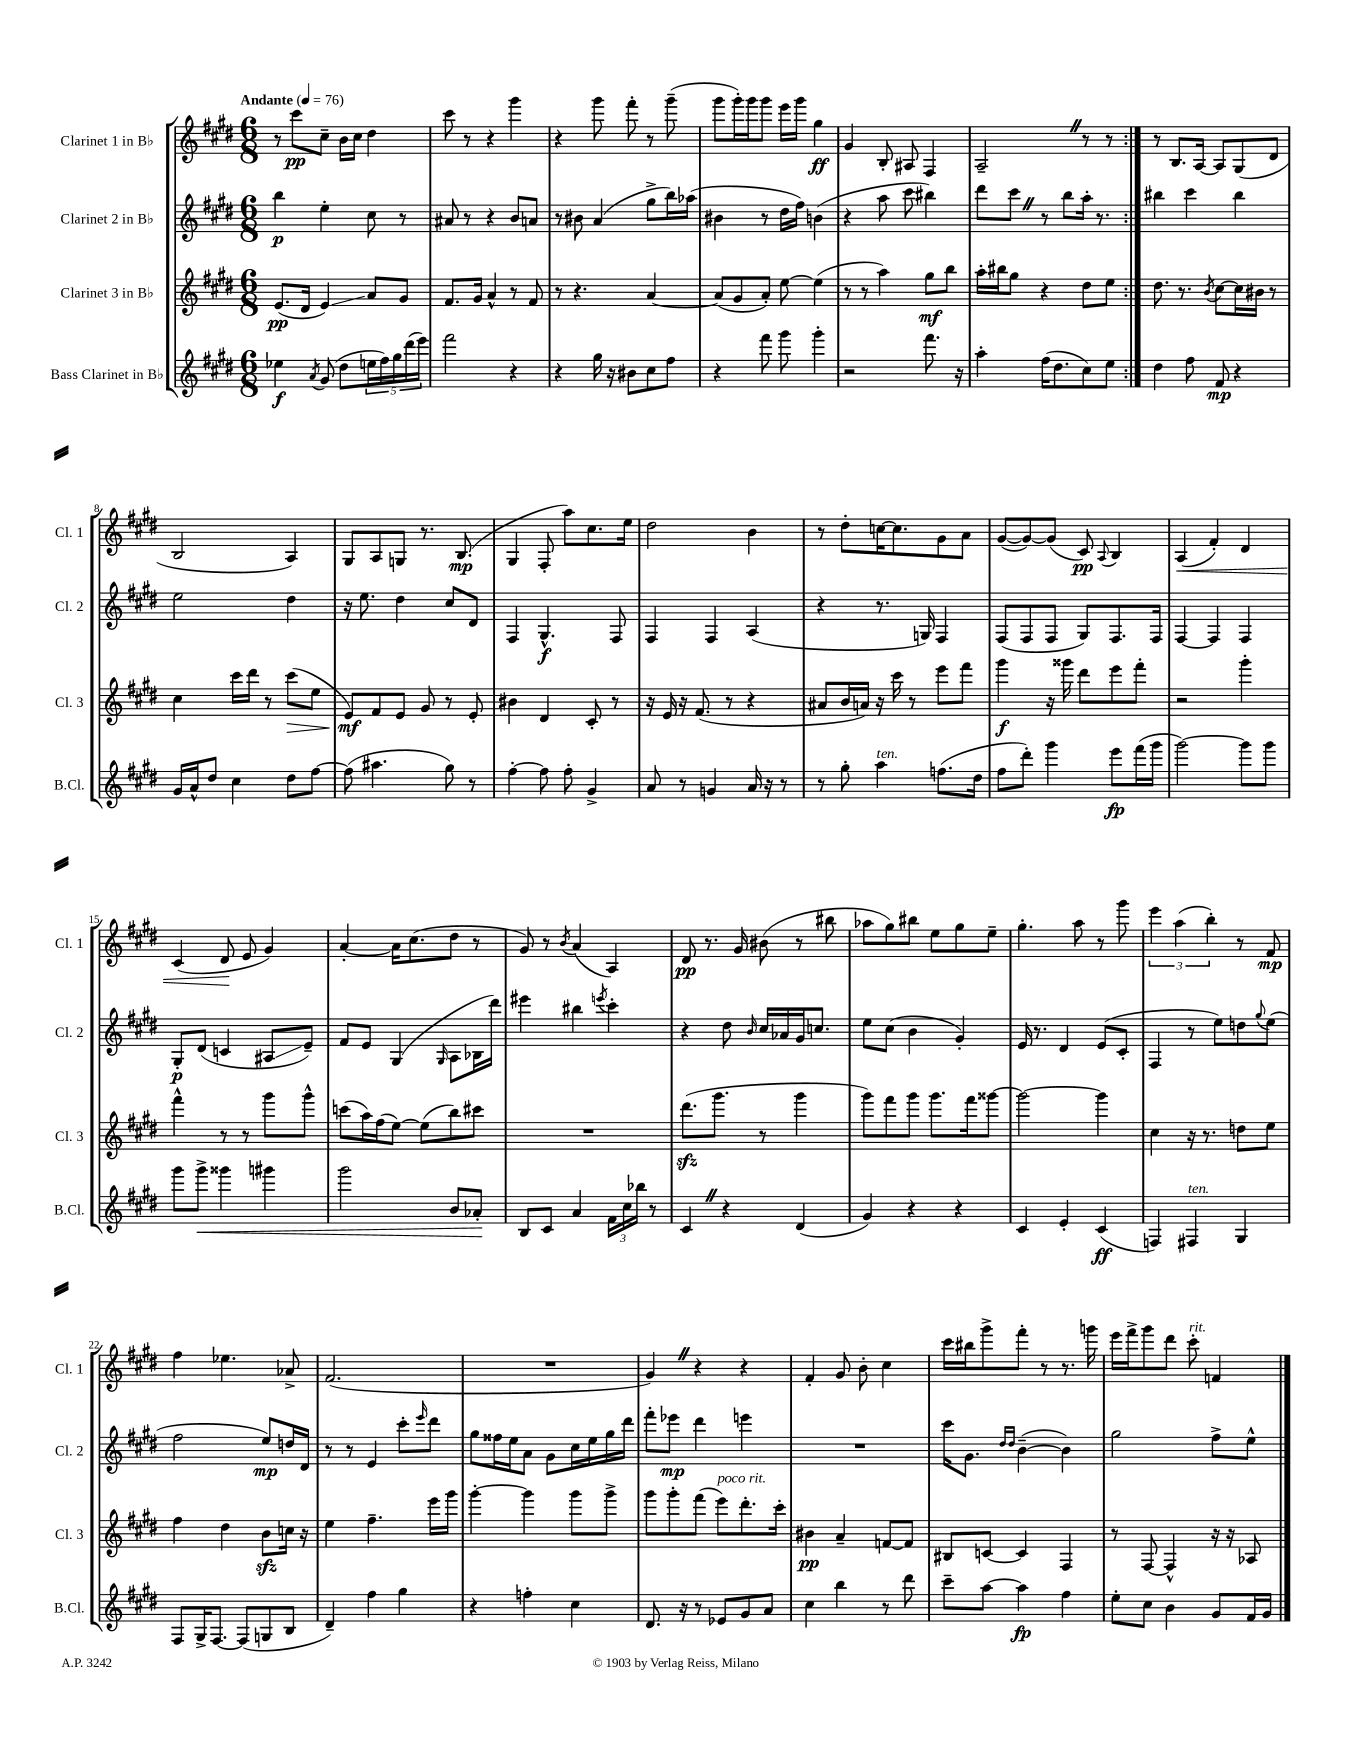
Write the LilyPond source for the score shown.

<<
\new StaffGroup <<
\new Staff = "s0" \with { instrumentName = "Clarinet 1 in Bb" shortInstrumentName = "Cl. 1" } {
    \clef treble \key e \major \numericTimeSignature \time 6/8 \tempo "Andante" 4 = 76
    \repeat volta 2 { r8 cis'''8\pp cis''8-- b'16 cis''16 dis''4 |
    cis'''8 r8 r4 gis'''4 |
    r4 gis'''8 fis'''8-. r8 gis'''8--( |
    gis'''8 gis'''16-.) gis'''16 gis'''8 e'''16 gis'''16 gis''4\ff |
    gis'4 b8-. ais8 fis4 |
    a2-- \once \override BreathingSign.text = \markup { \musicglyph "scripts.caesura.straight" } \breathe r8 r8 | }
    r8 b8. a16~ a8 gis8( dis'8 |
    b2 a4) |
    gis8 a8 g8 r8. b8.\mp( |
    gis4 fis8-. a''8) cis''8. e''16 |
    dis''2 b'4 |
    r8 dis''8-. c''16~ c''8. gis'8 a'8 |
    gis'8~( gis'8~) gis'8( cis'8\pp) \appoggiatura { a8 } b4 |
    a4\<( fis'4-.) dis'4 |
    cis'4( dis'8\! e'8 gis'4) |
    a'4~-. a'16 cis''8.( dis''8 r8 |
    gis'8) r8 \acciaccatura { b'8 } a'4( a4) |
    dis'8\pp r8. gis'16 bis'8( r8 bis''8 |
    aes''8 gis''8) bis''8 e''8 gis''8 e''8-- |
    gis''4.-. a''8 r8 gis'''8 |
    \tuplet 3/2 { e'''4 a''4( b''4-.) } r8 fis'8\mp |
    fis''4 ees''4. aes'8-> |
    fis'2.( |
    R2. |
    gis'4) \once \override BreathingSign.text = \markup { \musicglyph "scripts.caesura.straight" } \breathe r4 r4 |
    fis'4-. gis'8 b'8-. cis''4 |
    cis'''16 bis''16 gis'''8-> fis'''8-. r8 r8. g'''16 |
    e'''16 fis'''16-> gis'''8 dis'''8 cis'''8-.^\markup { \italic "rit." } f'4 \bar "|." |
}
\new Staff = "s1" \with { instrumentName = "Clarinet 2 in Bb" shortInstrumentName = "Cl. 2" } {
    \clef treble \key e \major \numericTimeSignature \time 6/8
    \repeat volta 2 { b''4\p e''4-. cis''8 r8 |
    ais'8 r8 r4 b'8 a'8 |
    r8 bis'8 a'4( gis''8-> b''16) aes''16( |
    bis'4 r8 dis''16 fis''16) b'4( |
    r4 a''8 cis'''8 bis''4) |
    dis'''8 cis'''8 \once \override BreathingSign.text = \markup { \musicglyph "scripts.caesura.straight" } \breathe r8 b''8 a''16-. r8. | }
    bis''4 cis'''4 bis''4 |
    e''2 dis''4 |
    r16 e''8. dis''4 cis''8 dis'8 |
    fis4 gis4.-^\f fis8 |
    fis4 fis4 a4( |
    r4 r8. g16) fis4 |
    fis8( fis8 fis8 gis8) fis8. fis16 |
    fis4~ fis4 fis4 |
    gis8-.\p dis'8( c'4 ais8\glissando e'8--) |
    fis'8 e'8 gis4( \grace { gis16 } a8 bes16 dis'''16) |
    eis'''4 bis''4 \acciaccatura { e'''8 } cis'''4-. |
    r4 dis''8 \grace { b'16 } cis''16 aes'16 gis'16 c''8. |
    e''8 cis''8( b'4 gis'4-.) |
    e'16 r8. dis'4 e'8( cis'8-. |
    fis4 r8 e''8) d''8 \appoggiatura { gis''8 } e''8( |
    fis''2 e''8\mp) d''16 dis'16 |
    r8 r8 e'4 cis'''8-. \grace { e'''16 } dis'''8 |
    gis''8 fisis''16 e''16 a'8 gis'8 cis''16 e''16 gis''16 dis'''16 |
    fis'''8-. ees'''8\mp dis'''4 e'''4 |
    R2. |
    cis'''16 gis'8. \grace { dis''16 dis''16 } b'4~--( b'4) |
    gis''2 fis''8-> e''8-^ \bar "|." |
}
\new Staff = "s2" \with { instrumentName = "Clarinet 3 in Bb" shortInstrumentName = "Cl. 3" } {
    \clef treble \key e \major \numericTimeSignature \time 6/8
    \repeat volta 2 { e'8.\pp( dis'16 e'4\glissando) a'8 gis'8 |
    fis'8. gis'16 a'4-^ r8 fis'8 |
    r8 r4. a'4~ |
    a'8( gis'8 a'8-.) e''8~ e''4( |
    r8 r8 a''4) gis''8\mf b''8 |
    a''16-. bis''16 gis''8 r4 dis''8 e''8 | }
    dis''8. r8. \acciaccatura { b'8 } cis''8~ cis''16 bis'16 r8 |
    cis''4 cis'''16 dis'''16 r8 cis'''8\>( e''8 |
    e'8\mf\!) fis'8 e'8 gis'8 r8 e'8-. |
    bis'4 dis'4 cis'8-. r8 |
    r16 e'16 r16 fis'8.( r8 r4 |
    ais'8 b'16 a'16) r16 cis'''16 r8 e'''8 fis'''8 |
    gis'''4\f r16 gisis'''16 dis'''8 e'''8 fis'''8-. |
    r2 gis'''4-. |
    fis'''4-^ r8 r8 gis'''8 gis'''8-^ |
    c'''8( a''16) fis''16( e''8~) e''8( b''8) cis'''8 |
    R2. |
    dis'''8.\sfz( gis'''8. r8 gis'''4 |
    gis'''8) fis'''8 gis'''8 gis'''8. fis'''16 gisis'''8~ |
    gisis'''2~ gisis'''4 |
    cis''4 r16 r8. d''8 e''8 |
    fis''4 dis''4 b'8\sfz c''16 r16 |
    e''4 fis''4.-- e'''16 gis'''16 |
    gis'''4~-. gis'''4 gis'''8 gis'''8-> |
    gis'''8 gis'''8-. fis'''8( e'''8^\markup { \italic "poco rit." }) dis'''8.-. cis'''16-. |
    bis'4\pp a'4-- f'8~ f'8 |
    bis8 c'8~ c'4 fis4 |
    r8 fis8~ fis4-^ r16 r16 aes8 \bar "|." |
}
\new Staff = "s3" \with { instrumentName = "Bass Clarinet in Bb" shortInstrumentName = "B.Cl." } {
    \clef treble \key e \major \numericTimeSignature \time 6/8
    \repeat volta 2 { ees''4\f \acciaccatura { a'8 } gis'8( dis''8 \tuplet 5/4 { e''16 fis''16) gis''16 dis'''16( e'''16) } |
    fis'''2 r4 |
    r4 gis''16 r16 bis'8 cis''8 fis''8 |
    r4 fis'''8 gis'''8 gis'''4-. |
    r2 fis'''8. r16 |
    a''4-. fis''16( dis''8. cis''8) e''8 | }
    dis''4 fis''8 fis'8\mp r4 |
    gis'16 a'16-^ dis''8 cis''4 dis''8 fis''8~ |
    fis''8( ais''4. gis''8) r8 |
    fis''4~-. fis''8 fis''8-. gis'4-> |
    a'8 r8 g'4 a'16 r16 r8 |
    r8 gis''8-. a''4^\markup { \italic "ten." } f''8.( dis''16 |
    fis''8 dis'''8-.) gis'''4 e'''8\fp fis'''16( gis'''16 |
    gis'''2~) gis'''8 gis'''8 |
    gis'''8 gis'''8->\< gisis'''4 gis'''4 |
    gis'''2 b'8 aes'8-.\! |
    b8 cis'8 a'4 \tuplet 3/2 { fis'16 cis''16 bes''16 } r8 |
    cis'4 \once \override BreathingSign.text = \markup { \musicglyph "scripts.caesura.straight" } \breathe r4 dis'4( |
    gis'4) r4 r4 |
    cis'4 e'4-. cis'4\ff( |
    f4) fis4^\markup { \italic "ten." } gis4 |
    fis8 gis16-> fis8.~ fis8( g8 b8 |
    dis'4--) fis''4 gis''4 |
    r4 f''4-. cis''4 |
    dis'8. r16 r8 ees'8 gis'8 a'8 |
    cis''4 b''4 r8 dis'''8 |
    cis'''8-- a''8~ a''4\fp fis''4 |
    e''8-. cis''8 b'4 gis'8 fis'16 gis'16 \bar "|." |
}
>>
>>
